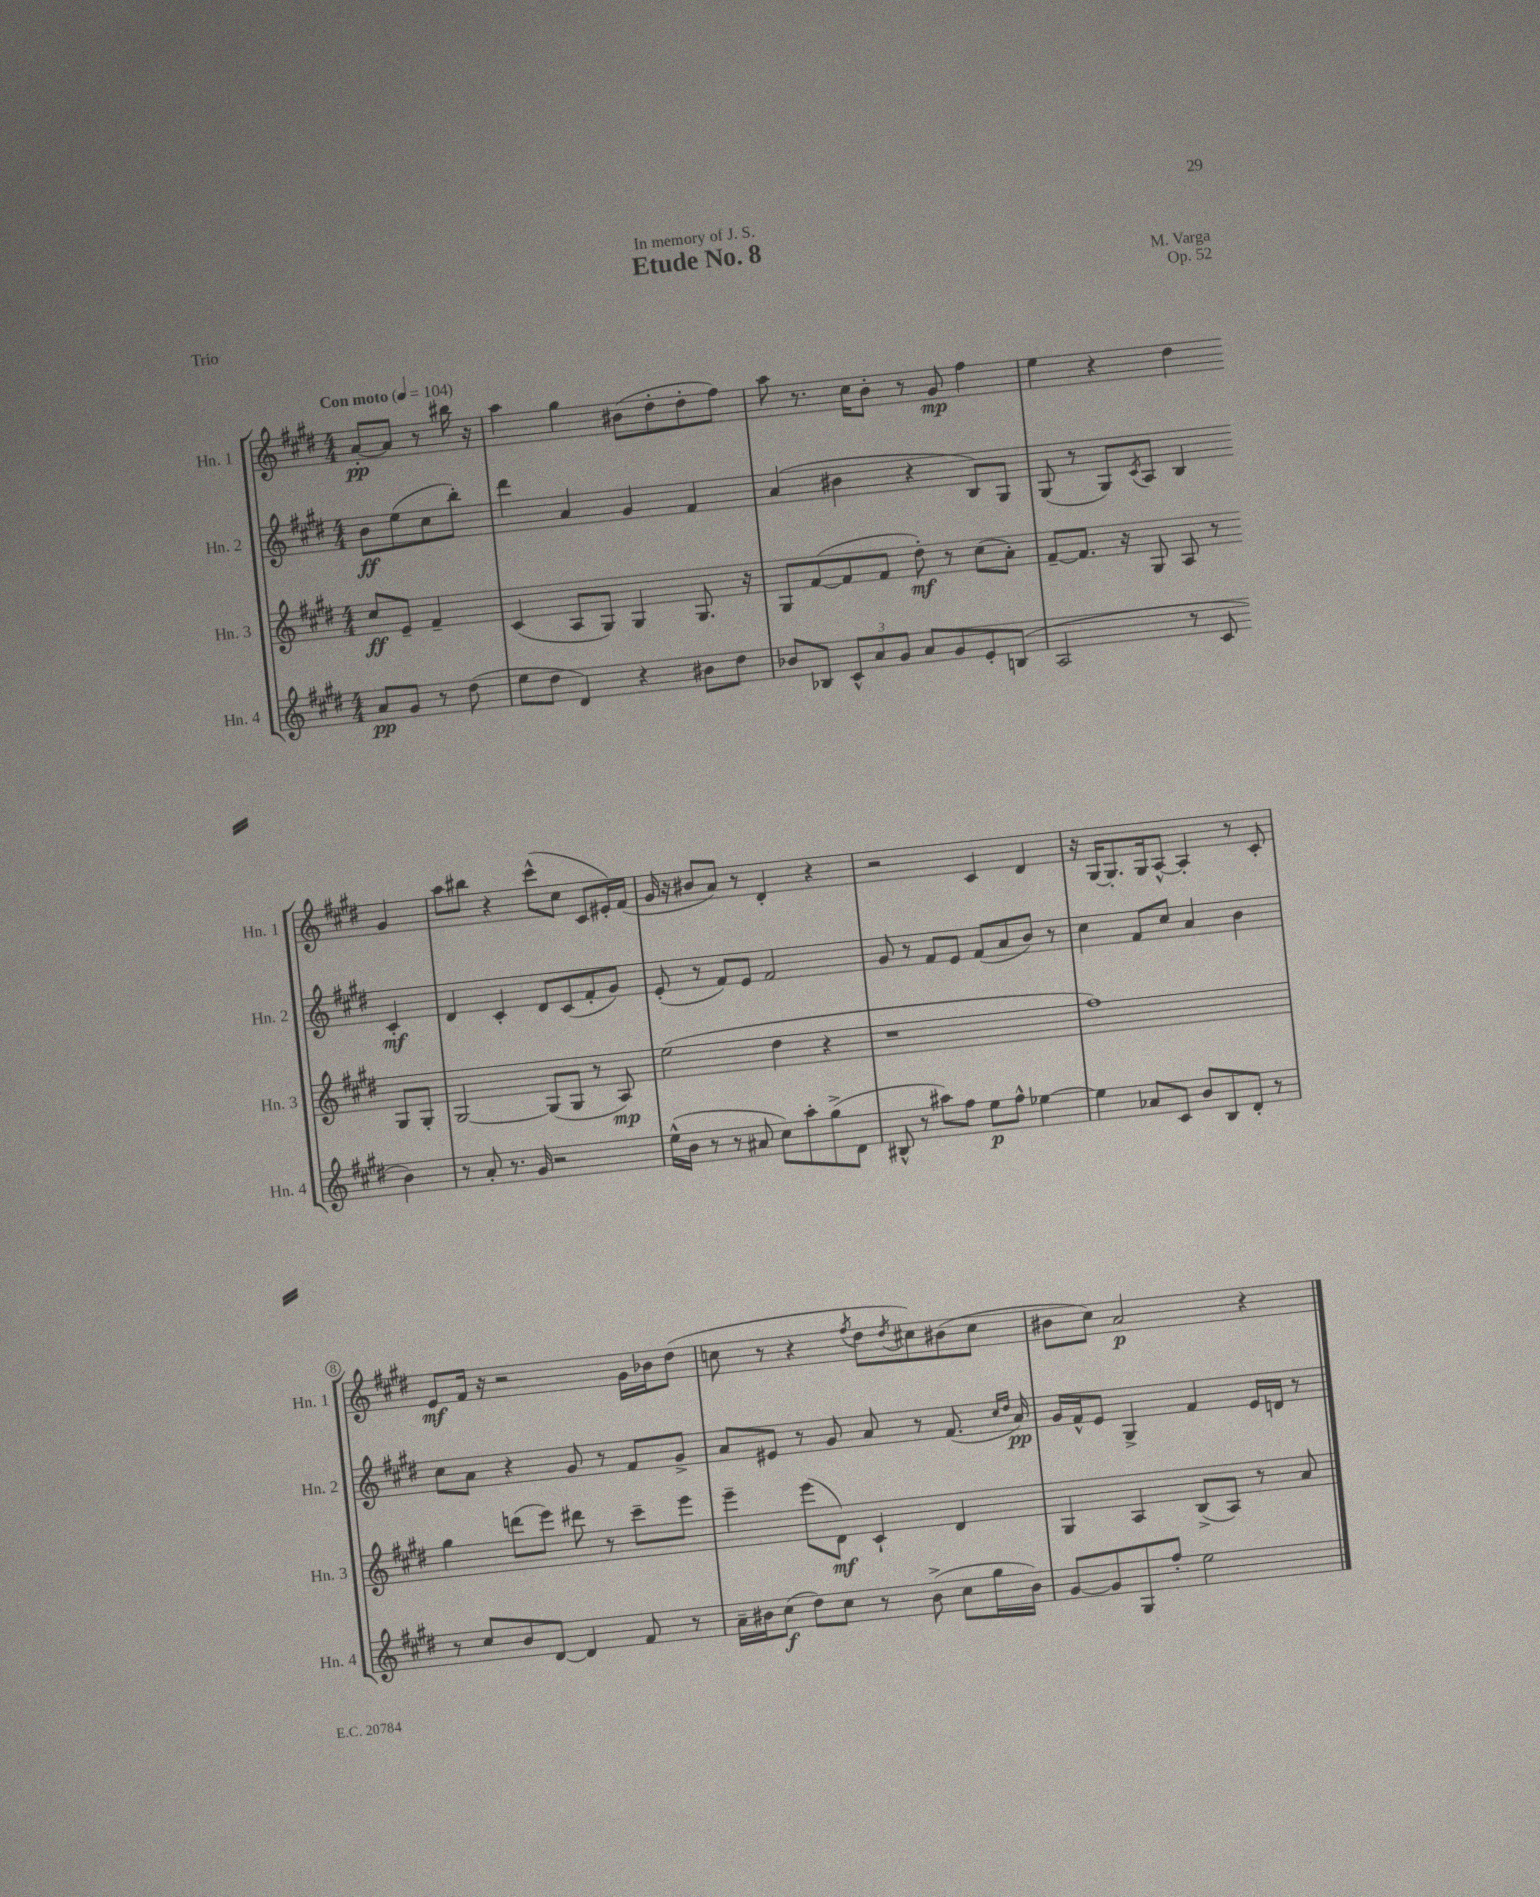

**kern	**dynam	**kern	**dynam	**kern	**dynam	**kern	**dynam
*part4	*part4	*part3	*part3	*part2	*part2	*part1	*part1
*staff4	*staff4	*staff3	*staff3	*staff2	*staff2	*staff1	*staff1
*I"Hn. 4	*	*I"Hn. 3	*	*I"Hn. 2	*	*I"Hn. 1	*
*I'Hn. 4	*	*I'Hn. 3	*	*I'Hn. 2	*	*I'Hn. 1	*
*clefG2	*	*clefG2	*	*clefG2	*	*clefG2	*
*k[f#c#g#d#]	*	*k[f#c#g#d#]	*	*k[f#c#g#d#]	*	*k[f#c#g#d#]	*
*M4/4	*	*M4/4	*	*M4/4	*	*M4/4	*
*MM104	*	*MM104	*	*MM104	*	*MM104	*
=	=	=	=	=	=	=	=
!	!	!	!	!	!	!LO:TX:a:B:t=Con moto	!
8a/L	pp	8cc#/L	ff	8b\L	ff	[8a'/L	pp
8g#/J	.	8e~/J	.	(8ee\	.	8a/J]	.
8r	.	4f#~/	.	8cc#\	.	8r	.
(8dd#\	.	.	.	8bb'\J)	.	16bb#X\	.
.	.	.	.	.	.	16r	.
=1	=1	=1	=1	=1	=1	=1	=1
8ee\L	.	(4c#/	.	4ddd#\	.	4aa\	.
8dd#\J	.	.	.	.	.	.	.
4d#/)	.	8A/L	.	4a/	.	4gg#\	.
.	.	8G#/J)	.	.	.	.	.
4r	.	4G#/	.	4g#/	.	(8b#X\L	.
.	.	.	.	.	.	8dd#'\	.
8b#X\L	.	8.G#/	.	4f#/	.	8dd#'\	.
8dd#\J	.	.	.	.	.	8ff#\J)	.
.	.	16r	.	.	.	.	.
=2	=2	=2	=2	=2	=2	=2	=2
8b-X/L	.	8G#/L	.	(4a/	.	8aa\	.
8B-X/J	.	([8f#/	.	.	.	8.r	.
12c#^^/L	.	8f#/]	.	4b#X\	.	.	.
.	.	.	.	.	.	16cc#\KL	.
12a/	.	.	.	.	.	.	.
.	.	8f#/J	.	.	.	8b'\J	.
12g#/J	.	.	.	.	.	.	.
8a/L	.	8dd#'\)	mf	4r	.	8r	.
8g#/	.	8r	.	.	.	8g#/	mp
8e'/	.	(8cc#\L	.	8B/L)	.	4ff#\	.
(8Bn/J	.	8a'\J)	.	8G#/J	.	.	.
=3	=3	=3	=3	=3	=3	=3	=3
2A/	.	[8f#~/L	.	(8G#/	.	4ee\	.
.	.	8.f#/J]	.	8r	.	.	.
.	.	.	.	8G#/L)	.	4r	.
.	.	16r	.	.	.	.	.
.	.	.	.	8qc#/	.	.	.
.	.	8G#/	.	8A/J	.	.	.
8r	.	8A/	.	4B/	.	4dd#\	.
8c#/	.	8r	.	.	.	.	.
4b\)	.	8G#/L	.	4c#'/	mf	4g#/	.
.	.	8G#'/J	.	.	.	.	.
!!LO:LB:g=z
=4	=4	=4	=4	=4	=4	=4	=4
8r	.	[2G#/	.	4d#/	.	8aa\L	.
8a'/	.	.	.	.	.	8bb#X\J	.
8.r	.	.	.	4c#'/	.	4r	.
16g#/	.	.	.	.	.	.	.
2r	.	(8G#/L]	.	8d#/L	.	(8ccc#^^\L	.
.	.	8G#/J	.	(8c#/	.	8cc#\J	.
.	.	8r	.	8f#'/	.	8c#/L	.
.	.	8A/)	mp	8g#/J)	.	16e#X'/L)	.
.	.	.	.	.	.	(16f#/JJ	.
=5	=5	=5	=5	=5	=5	=5	=5
(16ee^^\LL	.	(2ee\	.	(8e'/	.	16g#/	.
16b\JJ	.	.	.	.	.	16r	.
8r	.	.	.	8r	.	8b#X/L	.
8r	.	.	.	8f#/L)	.	8a/J)	.
8a#X/	.	.	.	8e/J	.	8r	.
8cc#\L)	.	4dd#\	.	2f#/	.	4d#'/	.
8aa'\	.	.	.	.	.	.	.
(8gg#^\	.	4r	.	.	.	4r	.
8d#\J	.	.	.	.	.	.	.
=6	=6	=6	=6	=6	=6	=6	=6
8B#X^^/	.	1r	.	8g#/	.	2r	.
8r	.	.	.	8r	.	.	.
8aa#X\L)	.	.	.	8f#/L	.	.	.
8ff#\J	.	.	.	8e/J	.	.	.
8ee\L	p	.	.	(8f#/L	.	4c#/	.
8ff#^^\J	.	.	.	8a/	.	.	.
[4ee-X\	.	.	.	8b/J)	.	4d#/	.
.	.	.	.	8r	.	.	.
=7	=7	=7	=7	=7	=7	=7	=7
4ee-\]	.	1ff#)	.	4cc#\	.	16r	.
.	.	.	.	.	.	[16G#/KL	.
.	.	.	.	.	.	8.G#'/]	.
8a-X/L	.	.	.	8f#/L	.	.	.
.	.	.	.	.	.	16G#/k	.
8c#/J	.	.	.	8cc#/J	.	[8A^^/J	.
8b/L	.	.	.	4a/	.	4A'/]	.
8B/	.	.	.	.	.	.	.
8d#'/J	.	.	.	4b\	.	8r	.
8r	.	.	.	.	.	8c#'/	.
!!LO:LB:g=z
=8	=8	=8	=8	=8	=8	=8	=8
8r	.	4gg#\	.	8cc#\L	.	8e/L	mf
8cc#/L	.	.	.	8a\J	.	16f#/Jk	.
.	.	.	.	.	.	16r	.
8b/	.	(8dddn\L	.	4r	.	2r	.
[8d#/J	.	8eee\J)	.	.	.	.	.
4d#/]	.	8ddd#X\	.	8g#/	.	.	.
.	.	8r	.	8r	.	.	.
8f#/	.	8ccc#~\L	.	8f#/L	.	16g#\LL	.
.	.	.	.	.	.	16b-X\J	.
8r	.	8eee\J	.	8g#^/J	.	(8dd#\J	.
=9	=9	=9	=9	=9	=9	=9	=9
16a~\LL	.	4eee~\	.	8a/L	.	8ccn\	.
16b#X\J	.	.	.	.	.	.	.
(8cc#\J	f	.	.	8e#X/J	.	8r	.
8dd#\L)	.	(8eee\L	.	8r	.	4r	.
8cc#\J	.	8d#\J)	mf	8g#/	.	.	.
.	.	.	.	.	.	8qff#/	.
8r	.	4c#`/	.	8a/	.	8dd#\L	.
.	.	.	.	.	.	8qdd#/	.
(8b#^\	.	.	.	8r	.	8cc#X\)	.
8cc#\L	.	4d#/	.	(8.f#/	.	(8b#X\	.
16gg#\L	.	.	.	.	.	8cc#\J	.
.	.	.	.	16qqcc#/LL	.	.	.
.	.	.	.	16qqdd#/JJ	.	.	.
16b#\JJ)	.	.	.	16a/)	pp	.	.
=10	=10	=10	=10	=10	=10	=10	=10
[8g#/L	.	4G#/	.	16g#/LL	.	8b#X\L	.
.	.	.	.	16f#^^/J	.	.	.
8g#/]	.	.	.	8e/J	.	8cc#\J)	.
8G#/	.	4A/	.	4G#^/	.	2a/	p
8ff#'/J	.	.	.	.	.	.	.
2ee\	.	(8B^/L	.	4f#/	.	.	.
.	.	8A/J)	.	.	.	.	.
.	.	8r	.	16e/LL	.	4r	.
.	.	.	.	16dn/JJ	.	.	.
.	.	8a/	.	8r	.	.	.
==	==	==	==	==	==	==	==
*-	*-	*-	*-	*-	*-	*-	*-
